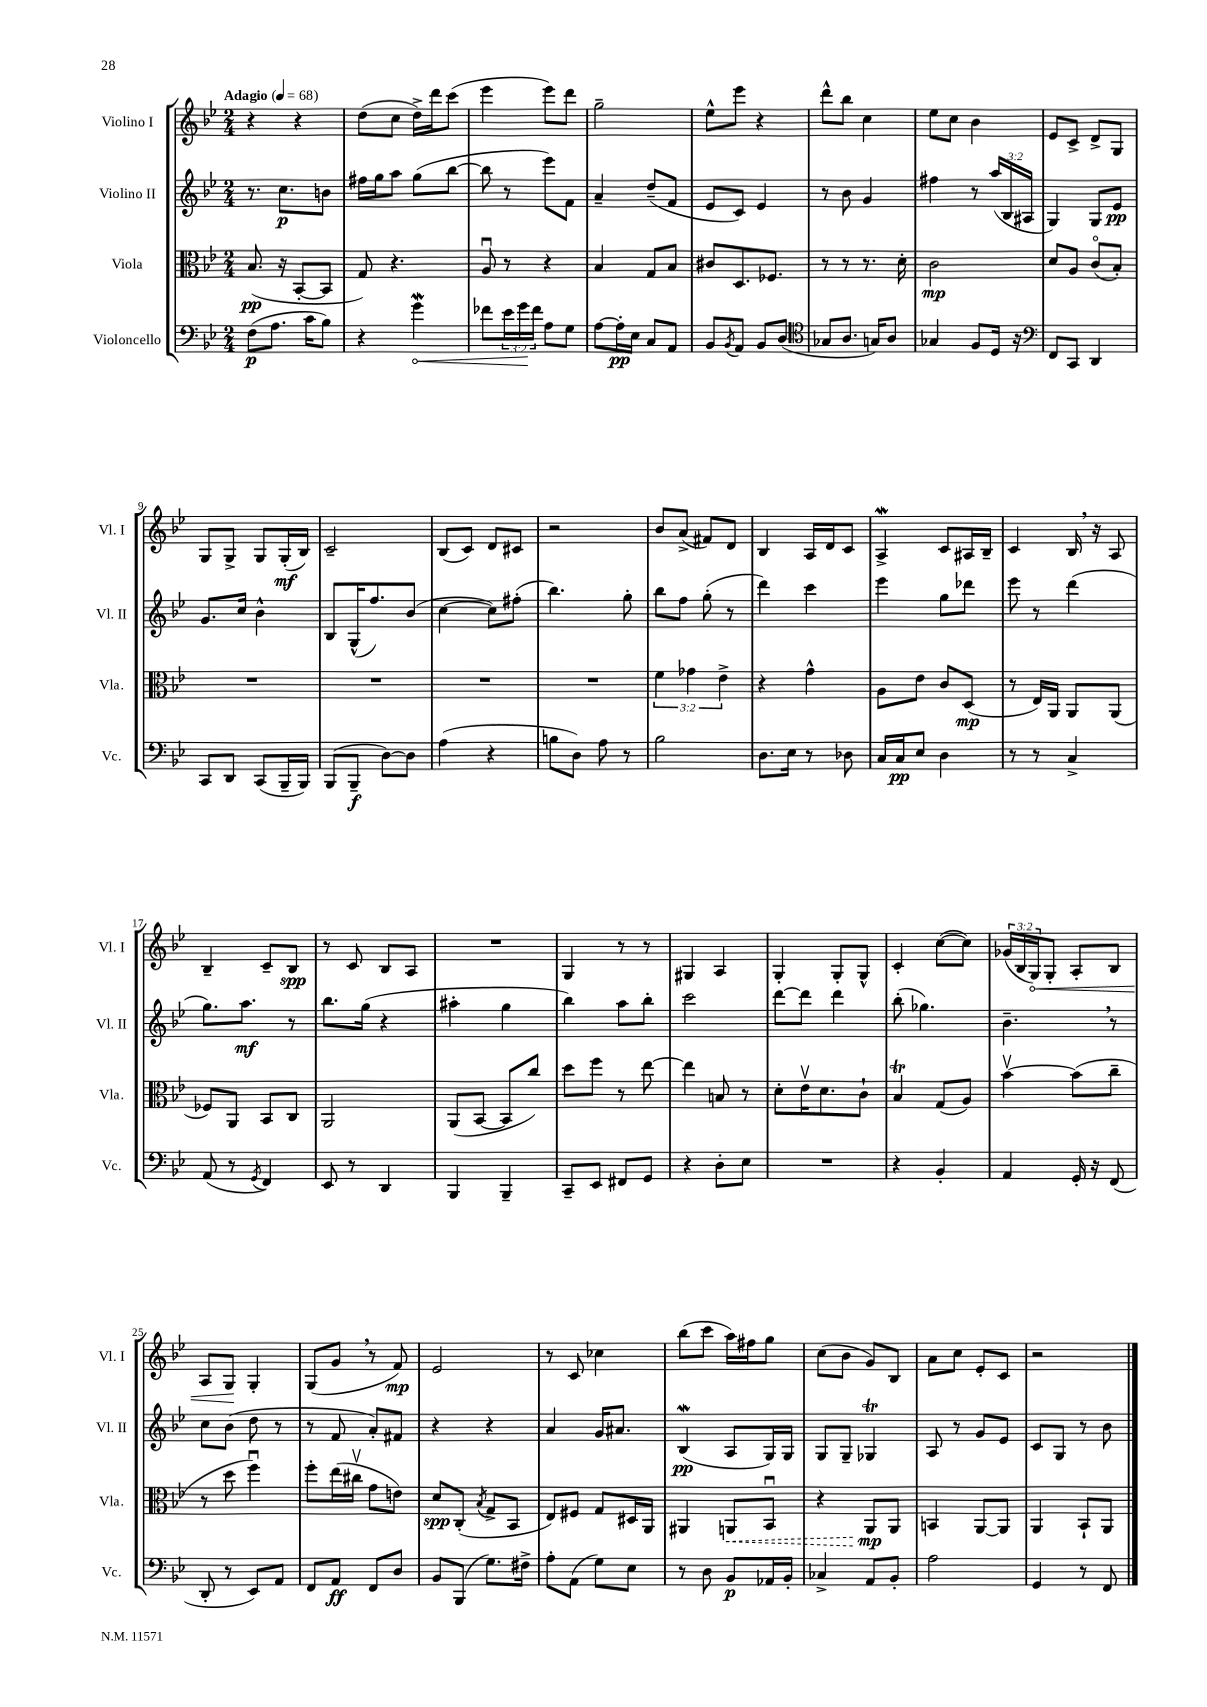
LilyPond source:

<<
\new StaffGroup <<
\new Staff = "s0" \with { instrumentName = "Violino I" shortInstrumentName = "Vl. I" } {
    \clef treble \key bes \major \numericTimeSignature \time 2/4 \override Staff.TupletNumber.text = #tuplet-number::calc-fraction-text \tempo "Adagio" 4 = 68
    r4 r4 |
    d''8( c''8 d''16->) d'''16 c'''8( |
    ees'''4 ees'''8) d'''8 |
    g''2-- |
    ees''8-^ ees'''8 r4 |
    d'''8-^ bes''8 c''4 |
    ees''8 c''8 bes'4 |
    ees'8 c'8-> d'8-> g8 |
    g8 g8-> g8 g16-.\mf( bes16) |
    c'2-- |
    bes8( c'8) d'8 cis'8 |
    r2 |
    bes'8 a'8->( fis'8) d'8 |
    bes4 a16 d'16 c'8 |
    a4->\mordent c'8 ais16 bes16-- |
    c'4 bes16 \breathe r16 a8 |
    bes4-- c'8-- bes8\spp |
    r8 c'8 bes8 a8 |
    R2 |
    g4 r8 r8 |
    gis4 a4 |
    g4-. g8-. g8-^ |
    c'4-. c''8~( c''8) |
    \tuplet 3/2 { ges'16( bes16 \once \override Hairpin.circled-tip = ##t g16\<) } g8-. a8-. bes8 |
    a8 g8\! g4-. |
    g8( g'8 \breathe r8 f'8\mp) |
    ees'2 |
    r8 c'8 ces''4 |
    bes''8( c'''8 a''16) fis''16 g''8 |
    c''8( bes'8 g'8) bes8 |
    a'8 c''8 ees'8-. c'8 |
    r2 \bar "|." |
}
\new Staff = "s1" \with { instrumentName = "Violino II" shortInstrumentName = "Vl. II" } {
    \clef treble \key bes \major \numericTimeSignature \time 2/4 \override Staff.TupletNumber.text = #tuplet-number::calc-fraction-text
    r8. c''8.\p b'8 |
    fis''16 g''16 a''8 g''8( bes''8~ |
    bes''8 r8 ees'''8) f'8 |
    a'4-- d''8--( f'8 |
    ees'8 c'8) ees'4 |
    r8 bes'8 g'4 |
    fis''4 r8 \tuplet 3/2 { a''16( bes16 ais16 } |
    g4) g8 ees'8\pp |
    g'8. c''16 bes'4-^ |
    bes8 g16-^( f''8.) bes'8( |
    c''4~ c''8) fis''8-.( |
    bes''4.) g''8-. |
    bes''8 f''8 g''8-.( r8 |
    d'''4) c'''4 |
    ees'''4 g''8 des'''8 |
    ees'''8 r8 d'''4( |
    g''8.) a''8.\mf r8 |
    bes''8. g''16( r4 |
    ais''4-. g''4 |
    bes''4) a''8 bes''8-. |
    c'''2 |
    d'''8~ d'''8 d'''4 |
    bes''8-.( ges''4.) |
    bes'4.-- \breathe r8 |
    c''8 bes'8( d''8 r8 |
    r8 f'8 a'8-.) fis'8 |
    r4 r4 |
    a'4 g'16 ais'8. |
    bes4\mordent\pp( a8 g16) g16 |
    g8 g8-- ges4\trill |
    a8 r8 g'8 ees'8 |
    c'8 g8 r8 bes'8 \bar "|." |
}
\new Staff = "s2" \with { instrumentName = "Viola" shortInstrumentName = "Vla." } {
    \clef alto \key bes \major \numericTimeSignature \time 2/4 \override Staff.TupletNumber.text = #tuplet-number::calc-fraction-text
    bes8.\pp( r16 bes,8~-. bes,8 |
    g8) r4. |
    a8\downbow r8 r4 |
    bes4 g8 bes8 |
    cis'8 d8. fes8. |
    r8 r8 r8. d'16-. |
    c'2\mp |
    d'8 a8 c'8\flageolet( bes8-.) |
    R2 |
    R2 |
    R2 |
    R2 |
    \tuplet 3/2 { f'4 ges'4 ees'4-> } |
    r4 g'4-^ |
    a8 ees'8 c'8 d8\mp( |
    r8 ees16) a,16 a,8 a,8( |
    fes8) a,8 bes,8 c8 |
    a,2 |
    a,8( bes,8~ bes,8 c''8) |
    d''8 f''8 r8 ees''8~ |
    ees''4 b8 r8 |
    d'8-. ees'16\upbow d'8. c'8-! |
    bes4\trill g8( a8) |
    bes'4~\upbow bes'8( c''8-- |
    r8 d''8 f''4\downbow) |
    f''8-. ees''16( cis''16\upbow g'8 e'8) |
    d'8\spp c8-.( \acciaccatura { bes8 } g8-> bes,8 |
    ees8) fis8 g8 dis16 a,16 |
    ais,4 \once \override Hairpin.style = #'dashed-line a,8\< bes,8\downbow |
    r4 a,8\mp\! a,8 |
    b,4 a,8~ a,8 |
    a,4 bes,8-! a,8 \bar "|." |
}
\new Staff = "s3" \with { instrumentName = "Violoncello" shortInstrumentName = "Vc." } {
    \clef bass \key bes \major \numericTimeSignature \time 2/4 \override Staff.TupletNumber.text = #tuplet-number::calc-fraction-text
    f8\p( a8. c'16 bes8) |
    r4 \once \override Hairpin.circled-tip = ##t g'4\mordent\< |
    fes'8 \tuplet 3/2 { ees'16 g'16\! fes'16 } a8 g8 |
    a8~ a16-.\pp ees16 c8 a,8 |
    bes,8 \acciaccatura { bes,8 } a,8 bes,8 d8( |
    \clef tenor ges8 a8. g16) a8 |
    ges4 f8 d16 r16 |
    \clef bass f,8 c,8 d,4 |
    c,8 d,8 c,8( bes,,16-- bes,,16) |
    bes,,8( bes,,8--\f d8~) d8 |
    a4( r4 |
    b8 d8) a8 r8 |
    bes2 |
    d8. ees16 r8 des8 |
    c16 c16\pp ees8 d4 |
    r8 r8 c4-> |
    a,8( r8 \acciaccatura { g,8 } f,4) |
    ees,8 r8 d,4 |
    bes,,4 bes,,4-- |
    c,8-- ees,8 fis,8 g,8 |
    r4 d8-. ees8 |
    R2 |
    r4 bes,4-. |
    a,4 g,16-. r16 f,8( |
    d,8-. r8 ees,8) a,8 |
    f,8 a,8\ff f,8 d8 |
    bes,8 bes,,8( g8.) fis16-> |
    a8-. a,8( g8) ees8 |
    r8 d8 bes,8\p aes,16 bes,16-. |
    ces4-> a,8 bes,8-. |
    a2 |
    g,4 r8 f,8 \bar "|." |
}
>>
>>
